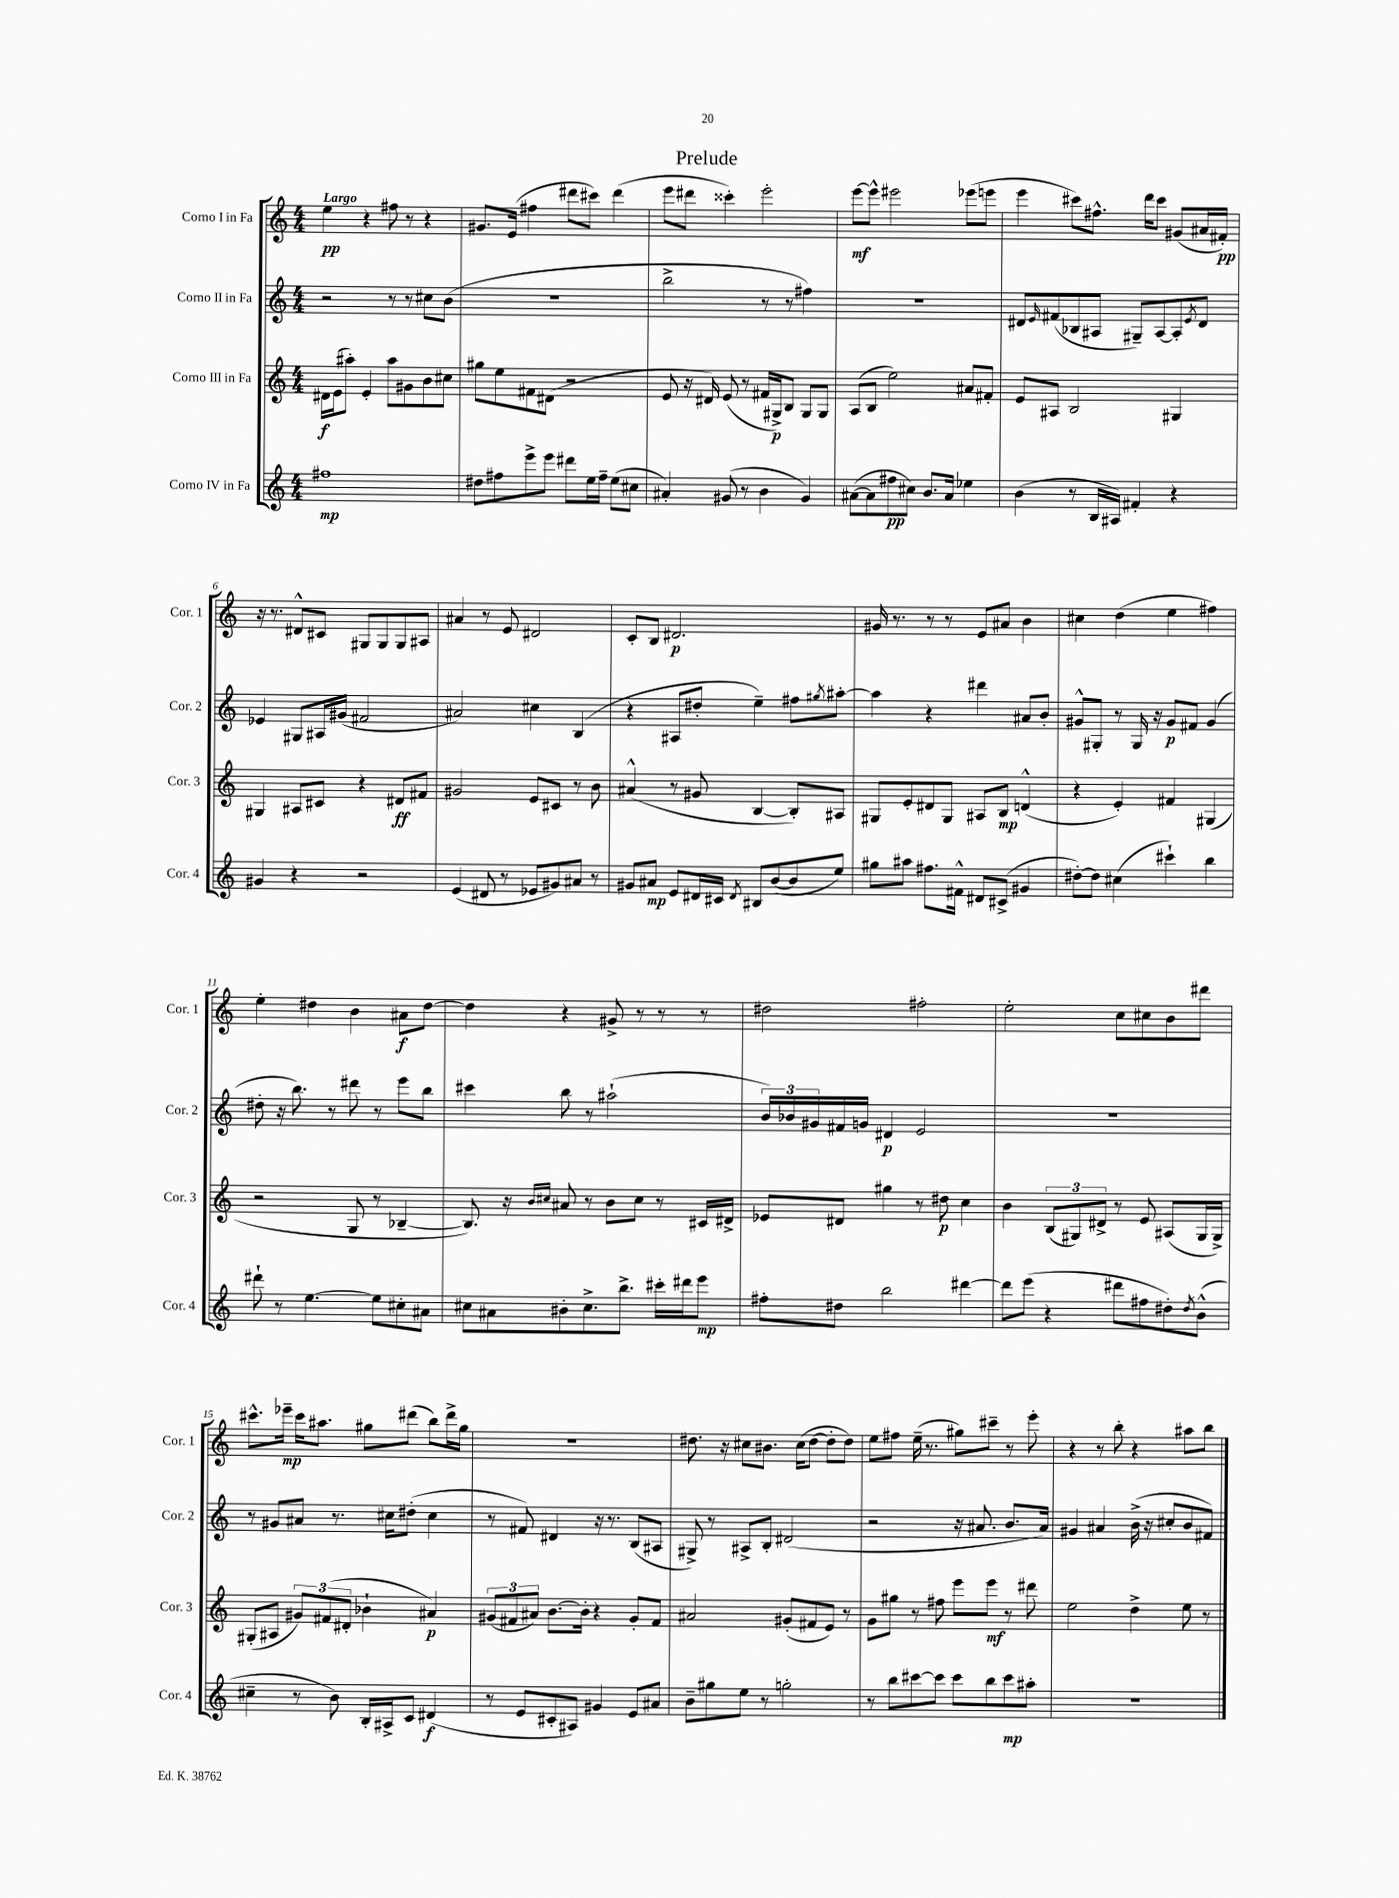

**kern	**dynam	**kern	**dynam	**kern	**dynam	**kern	**dynam
*part4	*part4	*part3	*part3	*part2	*part2	*part1	*part1
*staff4	*staff4	*staff3	*staff3	*staff2	*staff2	*staff1	*staff1
*I"Corno IV in Fa	*	*I"Corno III in Fa	*	*I"Corno II in Fa	*	*I"Corno I in Fa	*
*I'Cor. 4	*	*I'Cor. 3	*	*I'Cor. 2	*	*I'Cor. 1	*
*clefG2	*	*clefG2	*	*clefG2	*	*clefG2	*
*k[]	*	*k[]	*	*k[]	*	*k[]	*
*M4/4	*	*M4/4	*	*M4/4	*	*M4/4	*
=1	=1	=1	=1	=1	=1	=1	=1
!	!	!	!	!	!	!LO:TX:a:B:t=Largo	!
1ff#X	mp	16d#X\LL	f	2r	.	4ee\	pp
.	.	(16e\J	.	.	.	.	.
.	.	8aa#X'\J)	.	.	.	.	.
.	.	4e'/	.	.	.	4r	.
.	.	8aa#\L	.	8r	.	8ff#X\	.
.	.	8g#X\	.	8r	.	8r	.
.	.	8b\	.	8cc#X\L	.	4r	.
.	.	8cc#X\J	.	(8b\J	.	.	.
=2	=2	=2	=2	=2	=2	=2	=2
8dd#X\L	.	8gg#X\L	.	1r	.	8.g#X/L	.
8ff#X\	.	8ee\	.	.	.	.	.
.	.	.	.	.	.	(16e/Jk	.
8eee^\	.	8f#X\	.	.	.	4ff#X\	.
8eee\J	.	(8d#X\J	.	.	.	.	.
8ddd#X\L	.	2r	.	.	.	8ddd#X\L	.
16ee\L	.	.	.	.	.	8ccc#X\J)	.
16ff#~\JJ	.	.	.	.	.	.	.
(8ee\L	.	.	.	.	.	(4ddd#\	.
8cc#X\J	.	.	.	.	.	.	.
=3	=3	=3	=3	=3	=3	=3	=3
4a#X'/)	.	8e/	.	2bb^\	.	8eee\L	.
.	.	16r	.	.	.	8ddd#X\J	.
.	.	16d#X/)	.	.	.	.	.
(8g#X/	.	(8e/	.	.	.	4ccc##X'\)	.
8r	.	8r	.	.	.	.	.
4b\	.	16f#X/LL	.	8r	.	2eee'\	.
.	.	16G#X^/J)	p	.	.	.	.
.	.	8B/J	.	8r	.	.	.
4g#/)	.	8G#/L	.	4ff#X\)	.	.	.
.	.	8G#/J	.	.	.	.	.
=4	=4	=4	=4	=4	=4	=4	=4
([8a#X\L	.	(8A/L	.	1r	.	[8eee\L	mf
8a#\]	.	8B/J	.	.	.	8eee^^\J]	.
8ff#X\	pp	2ee\)	.	.	.	2eee#X\	.
8cc#X\J)	.	.	.	.	.	.	.
8.b/L	.	.	.	.	.	.	.
16a#/Jk	.	.	.	.	.	.	.
4ee-X\	.	8a#X/L	.	.	.	(8eee-X\L	.
.	.	8f#X'/J	.	.	.	8eeen\J	.
=5	=5	=5	=5	=5	=5	=5	=5
(4b\	.	8e/L	.	8d#X/L	.	4eee\	.
.	.	.	.	16qqe/	.	.	.
.	.	8A#X/J	.	(8f#X/	.	.	.
8r	.	2B/	.	8B-X/	.	8ccc#X\L)	.
16B/LL	.	.	.	8A#X/J	.	8.ff#X^^\J	.
16A#X/JJ)	.	.	.	.	.	.	.
4f#X'/	.	.	.	8G#X~/L)	.	.	.
.	.	.	.	.	.	16ddd\KL	.
.	.	.	.	[8A#/	.	8ccc#\J	.
4r	.	4G#X/	.	8A#'/]	.	(8g#X/L	.
.	.	.	.	8qe/	.	.	.
.	.	.	.	8d#/J	.	16a#X/L	.
.	.	.	.	.	.	16f#X'/JJ)	pp
!!LO:LB:g=z
=6	=6	=6	=6	=6	=6	=6	=6
4g#X/	.	4G#X/	.	4e-X/	.	16r	.
.	.	.	.	.	.	8.r	.
4r	.	8A#X/L	.	8G#X/L	.	8d#X^^/L	.
.	.	8c#X/J	.	16A#X/L	.	8c#X/J	.
.	.	.	.	(16g#X/JJ	.	.	.
2r	.	4r	.	2f#X/	.	8G#X/L	.
.	.	.	.	.	.	8G#/	.
.	.	8d#X/L	ff	.	.	8G#/	.
.	.	8f#X/J	.	.	.	8A#X/J	.
=7	=7	=7	=7	=7	=7	=7	=7
(4e/	.	2g#X/	.	2a#X/)	.	4a#X/	.
8d#X/	.	.	.	.	.	8r	.
8r	.	.	.	.	.	8e/	.
8e-X/L	.	8e/L	.	4cc#X\	.	2d#X/	.
8g#X/)	.	8c#X/J	.	.	.	.	.
8a#X/J	.	8r	.	(4B/	.	.	.
8r	.	8b\	.	.	.	.	.
=8	=8	=8	=8	=8	=8	=8	=8
8g#X/L	.	(4a#X^^/	.	4r	.	8c'/L	.
8a#X/J	mp	.	.	.	.	8B/J	.
8e/L	.	8r	.	8A#X/L	.	2.d#X/	p
16d#X/L	.	8g#X/	.	8dd#X'/J	.	.	.
16c#X/JJ	.	.	.	.	.	.	.
8qd#/	.	.	.	.	.	.	.
8B#X/L	.	[4B/	.	4ee~\)	.	.	.
([8b/	.	.	.	.	.	.	.
8b/]	.	8B'/L])	.	8ff#X\L	.	.	.
.	.	.	.	8qgg#X/	.	.	.
8ee/J)	.	8A#X/J	.	[8aa#X'\J	.	.	.
=9	=9	=9	=9	=9	=9	=9	=9
8gg#X\L	.	8G#X/L	.	4aa#\]	.	16g#X/	.
.	.	.	.	.	.	8.r	.
8aa#X\J	.	8e'/	.	.	.	.	.
8.ff#X\L	.	8d#X/	.	4r	.	8r	.
.	.	8G#/J	.	.	.	8r	.
16f#X^^\Jk	.	.	.	.	.	.	.
8d#X/L	.	8A#X/L	.	4ddd#X\	.	8e/L	.
(8c#X^/J	.	8B/J	mp	.	.	8a#X/J	.
4g#X/	.	(4dn^^/	.	8a#X/L	.	4b\	.
.	.	.	.	8b'/J	.	.	.
=10	=10	=10	=10	=10	=10	=10	=10
[8dd#X'\L)	.	4r	.	8g#X^^/L	.	4cc#X\	.
8dd#\J]	.	.	.	8G#X'/J	.	.	.
(4cc#X\	.	4e'/)	.	8r	.	(4dd\	.
.	.	.	.	16G#/	.	.	.
.	.	.	.	16r	.	.	.
4ccc#X`\)	.	4f#X/	.	8g#/L	p	4ee\	.
.	.	.	.	8f#X/J	.	.	.
4bb\	.	(4G#X/	.	(4g#/	.	4ff#X\)	.
!!LO:LB:g=z
=11	=11	=11	=11	=11	=11	=11	=11
8ddd#X`\	.	2r	.	8dd#X'\	.	4ee'\	.
8r	.	.	.	16r	.	.	.
.	.	.	.	8.bb\)	.	.	.
[4.ee\	.	.	.	.	.	4dd#X\	.
.	.	.	.	8r	.	.	.
.	.	8G/	.	8ddd#X\	.	4b\	.
8ee\L]	.	8r	.	8r	.	.	.
8cc#X'\	.	[4B-X~/	.	8eee\L	.	8a#X\L	f
8a#X\J	.	.	.	8bb\J	.	[8dd#\J	.
=12	=12	=12	=12	=12	=12	=12	=12
8cc#X\L	.	8.B-/])	.	4ccc#X\	.	4dd#\]	.
8a#X\	.	.	.	.	.	.	.
.	.	16r	.	.	.	.	.
.	.	16qqb/LL	.	.	.	.	.
.	.	16qqcc#X/JJ	.	.	.	.	.
8b#X'\	.	8a#X/	.	8bb\	.	4r	.
8.cc#^\	.	8r	.	8r	.	.	.
.	.	8b\L	.	(2aa#X`\	.	8g#X^/	.
8.bb^\J	.	.	.	.	.	.	.
.	.	8cc#\J	.	.	.	8r	.
16ccc#X'\LL	.	8r	.	.	.	8r	.
16ddd#X\J	.	.	.	.	.	.	.
8eee\J	mp	16c#X/LL	.	.	.	8r	.
.	.	16d#X^/JJ	.	.	.	.	.
=13	=13	=13	=13	=13	=13	=13	=13
8ff#X'\L	.	8e-X/L	.	24b/LL)	.	2dd#X\	.
.	.	.	.	24b-X/	.	.	.
.	.	.	.	24g#X/	.	.	.
8dd#X\J	.	8d#X/J	.	16f#X/	.	.	.
.	.	.	.	16gn/JJ	.	.	.
2bb\	.	4gg#X\	.	4d#X/	p	.	.
.	.	8r	.	2e/	.	2ff#X'\	.
.	.	8dd#X\	p	.	.	.	.
[4ddd#X\	.	4cc\	.	.	.	.	.
=14	=14	=14	=14	=14	=14	=14	=14
8ddd#\L]	.	4b\	.	1r	.	2ee'\	.
(8eee\J	.	.	.	.	.	.	.
4r	.	(12B/L	.	.	.	.	.
.	.	12G#X/)	.	.	.	.	.
.	.	12d#X^/J	.	.	.	.	.
8ddd#X\L	.	8r	.	.	.	8cc\L	.
8ff#X\	.	8e/	.	.	.	8cc#X\	.
8dd#X'\)	.	(8A#X/L	.	.	.	8b\	.
8qdd#/	.	.	.	.	.	.	.
(8b^^\J	.	16G#/L	.	.	.	8ddd#X\J	.
.	.	16G#^/JJ)	.	.	.	.	.
!!LO:LB:g=z
=15	=15	=15	=15	=15	=15	=15	=15
4cc#X~\	.	(8G#X'/L	.	8r	.	8.ccc#X^^\L	.
.	.	8A#X/J	.	8g#X/L	.	.	.
.	.	.	.	.	.	16eee-X~\Jk	mp
8r	.	12g#X/L)	.	8a#X/J	.	16ccc#\KL	.
.	.	.	.	.	.	8.aa#X\J	.
.	.	(12f#X/	.	.	.	.	.
8b\)	.	.	.	8.r	.	.	.
.	.	12d#X'/J	.	.	.	.	.
16B'/LL	.	4b-X`\	.	.	.	8gg#X\L	.
16A#X^/J	.	.	.	16cc#X\KL	.	.	.
8c/J	.	.	.	(8dd#X'\J	.	(8ddd#X\J	.
(4d#X/	f	4a#X/)	p	4cc#\	.	8bb\L)	.
.	.	.	.	.	.	16ddd#^\L	.
.	.	.	.	.	.	16gg#\JJ	.
=16	=16	=16	=16	=16	=16	=16	=16
8r	.	(12g#X/L	.	8r	.	1r	.
.	.	12f#X/	.	.	.	.	.
8e/L	.	.	.	8f#X/)	.	.	.
.	.	12a#X/J)	.	.	.	.	.
8c#X'/	.	[8.b\L	.	4d#X/	.	.	.
8A#X/J)	.	.	.	.	.	.	.
.	.	16b'\Jk]	.	.	.	.	.
4g#X/	.	4r	.	16r	.	.	.
.	.	.	.	8.r	.	.	.
8e/L	.	8g#'/L	.	(8B/L	.	.	.
8a#X/J	.	8f#/J	.	8A#X/J	.	.	.
=17	=17	=17	=17	=17	=17	=17	=17
8b~\L	.	2a#X/	.	8G#X^/)	.	8.dd#X\	.
8gg#X\	.	.	.	8r	.	.	.
.	.	.	.	.	.	16r	.
8ee\J	.	.	.	8A#X^/L	.	8cc#X\L	.
8r	.	.	.	8B'/J	.	8.b#X\J	.
2ggn'\	.	(8g#X'/L	.	(2d#X/	.	.	.
.	.	.	.	.	.	(16cc#\KL	.
.	.	8f#X/	.	.	.	[8dd#\J	.
.	.	8e/J)	.	.	.	8dd#'\L]	.
.	.	8r	.	.	.	8dd#\J)	.
=18	=18	=18	=18	=18	=18	=18	=18
8r	.	8g\L	.	2r	.	8ee\L	.
8bb\L	.	8gg#X\J	.	.	.	8ff#X\J	.
[8ccc#X\	.	8r	.	.	.	(16ee~\	.
.	.	.	.	.	.	8.r	.
8ccc#\J]	.	8ff#X\	.	.	.	.	.
8ccc#\L	.	8eee\L	.	16r	.	8gg#X\L)	.
.	.	.	.	8.a#X/	.	.	.
8bb\	.	8eee\J	mf	.	.	8ccc#X~\J	.
8ccc#\	mp	8r	.	8.b/L	.	8r	.
8aa#X'\J	.	8ddd#X\	.	.	.	8eee'\	.
.	.	.	.	16a#/Jk)	.	.	.
=19	=19	=19	=19	=19	=19	=19	=19
1r	.	2ee\	.	4g#X/	.	4r	.
.	.	.	.	4a#X/	.	8r	.
.	.	.	.	.	.	8bb'\	.
.	.	4dd^\	.	(16b^\	.	4r	.
.	.	.	.	16r	.	.	.
.	.	.	.	8cc#X'/L	.	.	.
.	.	8ee\	.	8b/	.	8aa#X\L	.
.	.	8r	.	8f#X/J)	.	8bb\J	.
==	==	==	==	==	==	==	==
*-	*-	*-	*-	*-	*-	*-	*-
